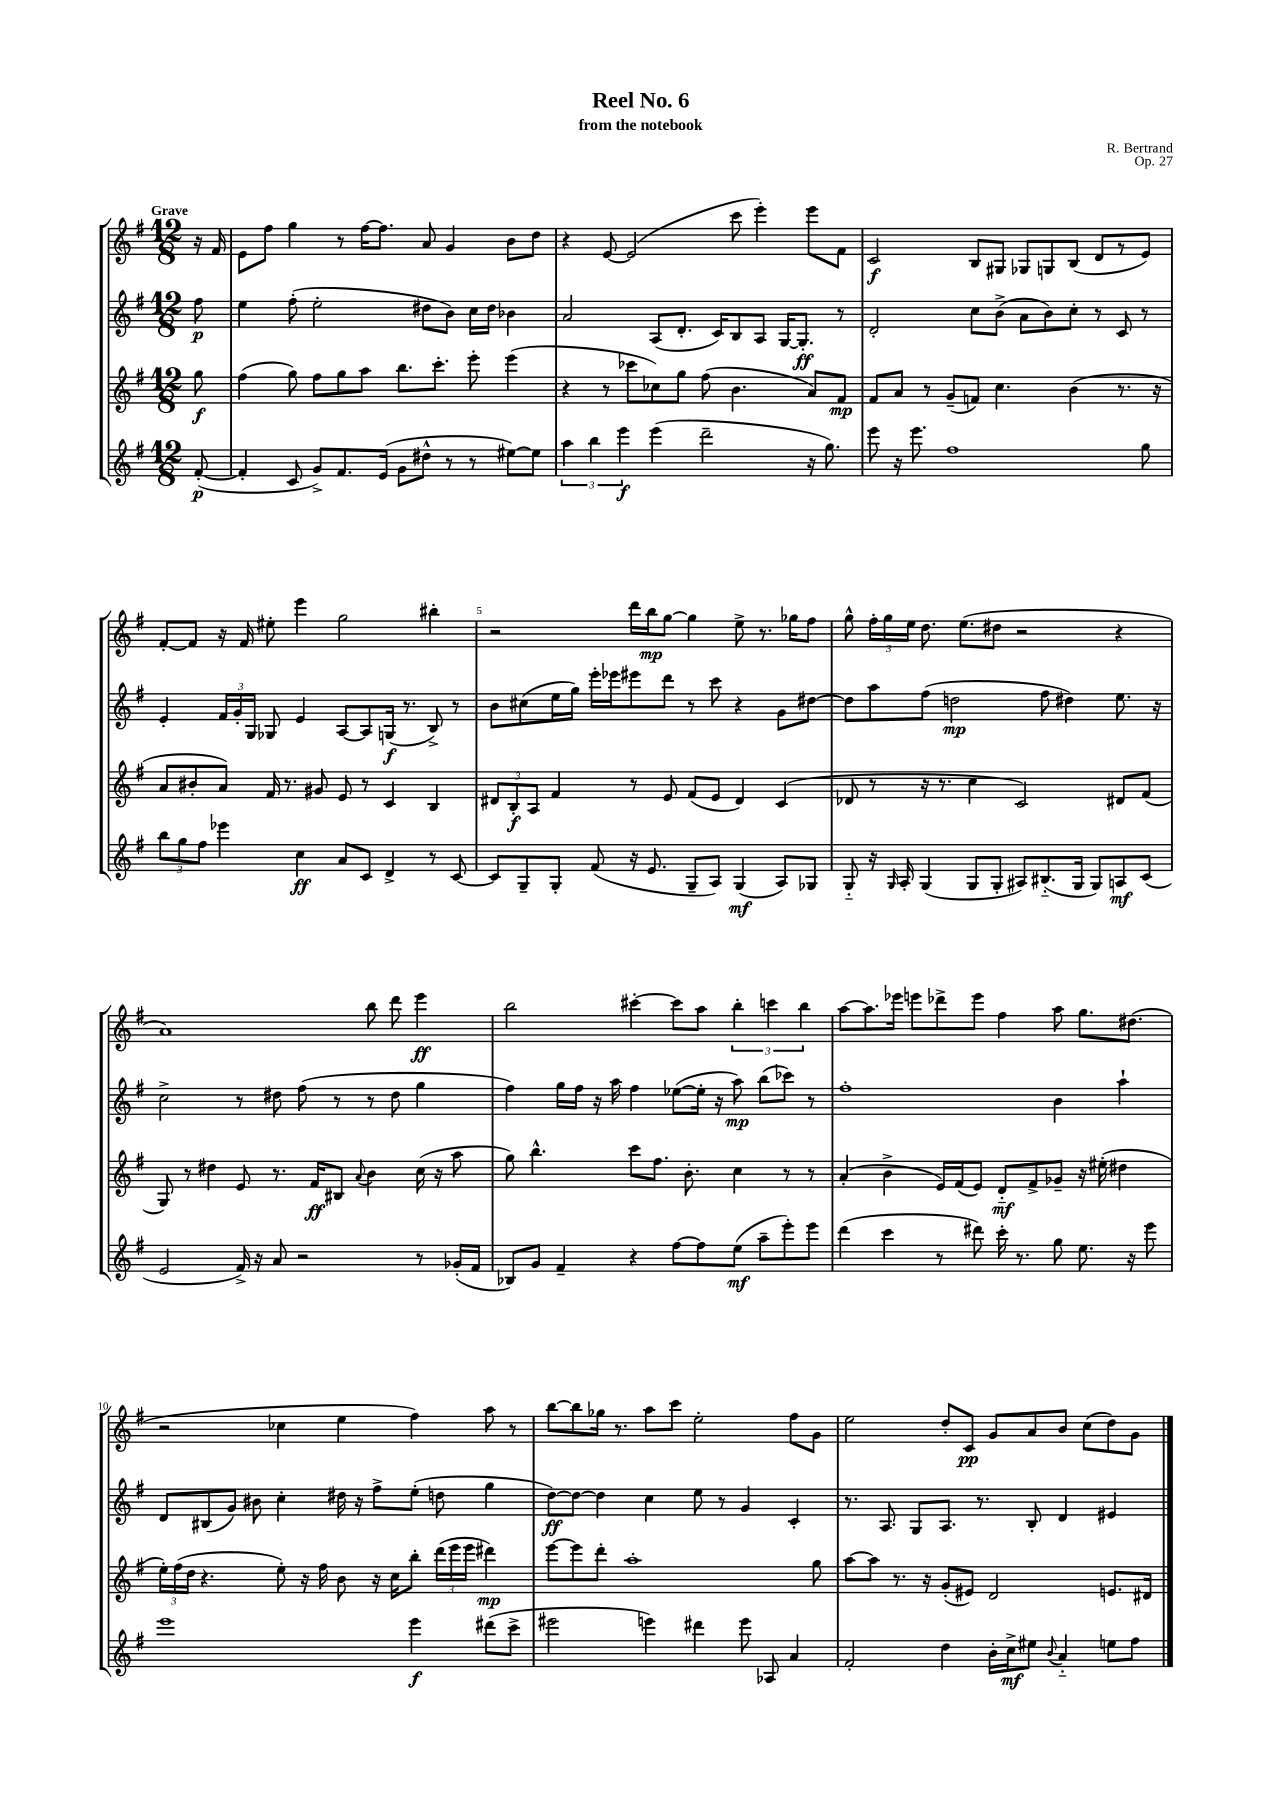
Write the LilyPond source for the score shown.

\header { title = "Reel No. 6" composer = "R. Bertrand" subtitle = "from the notebook" opus = "Op. 27" }
<<
\new StaffGroup <<
\new Staff = "s0" {
    \clef treble \key g \major \numericTimeSignature \time 12/8 \partial 8 \tempo "Grave"
    \autoBeamOff r16 fis'16 |
    e'8[ fis''8] g''4 r8 fis''16[~ fis''8.] a'8 g'4 b'8[ d''8] |
    r4 e'8~ e'2( c'''8 e'''4-.) e'''8[ fis'8] |
    c'2\f b8[ gis8] ges8[ g8 b8]( d'8[ r8 e'8]) |
    fis'8[~-. fis'8] r16 fis'16 eis''8-. e'''4 g''2 bis''4-. |
    r2 d'''16[ b''16\mp g''8]~ g''4 e''8-> r8. ges''16[ fis''8] |
    g''8-^ \tuplet 3/2 { fis''16[-. g''16 e''16] } d''8. e''8.[( dis''8] r2 r4 |
    a'1) b''8 d'''8 e'''4\ff |
    b''2 cis'''4~-. cis'''8[ a''8] \tuplet 3/2 { b''4-. c'''4 b''4 } |
    a''8[~ a''8. ees'''16] e'''8[ des'''8-> e'''8] fis''4 a''8 g''8.[ dis''8.]( |
    r2 ces''4 e''4 fis''4) a''8 r8 |
    b''8[~ b''8 ges''16] r8. a''8[ c'''8] e''2-. fis''8[ g'8] |
    e''2 d''8[-. c'8]\pp g'8[ a'8 b'8] c''8[( d''8) g'8] \bar "|." |
}
\new Staff = "s1" {
    \clef treble \key g \major \numericTimeSignature \time 12/8 \partial 8
    \autoBeamOff fis''8\p |
    e''4 fis''8-.( e''2-. dis''8[ b'8]) c''16[ dis''16] bes'4 |
    a'2 a8[( d'8.]-. c'16[) b8 a8] g16[~ g8.]-.\ff r8 |
    d'2-. c''8[ b'8]->( a'8[ b'8) c''8]-. r8 c'8 r8 |
    e'4-. \tuplet 3/2 { fis'16[ g'16-. g16] } ges8 e'4 a8[~ a8 g16]\f( r8. b8->) r8 |
    b'8[ cis''8( e''16 g''16]) e'''16[-. ees'''16 eis'''8 d'''8] r8 c'''8 r4 g'8[ dis''8]~ |
    dis''8[ a''8 fis''8]( d''2\mp fis''8 dis''4) e''8. r16 |
    c''2-> r8 dis''8 fis''8( r8 r8 dis''8 g''4 |
    fis''4) g''16[ fis''16] r16 a''16 fis''4 ees''8[~( ees''16]-. r16 a''8\mp) b''8[( ces'''8]) r8 |
    fis''1-. b'4 a''4-! |
    d'8[ bis8( g'8]) bis'8 c''4-. dis''16 r16 fis''8[-> e''8]-.( d''8 g''4 |
    d''8[~\ff) d''8]~ d''4 c''4 e''8 r8 g'4 c'4-. |
    r8. a8. g8[ a8.] r8. b8-. d'4 eis'4 \bar "|." |
}
\new Staff = "s2" {
    \clef treble \key g \major \numericTimeSignature \time 12/8 \partial 8
    \autoBeamOff g''8\f |
    fis''4( g''8) fis''8[ g''8 a''8] b''8.[ c'''8.]-. e'''8-. e'''4( |
    r4 r8 ces'''8[ ces''8) g''8] fis''8( b'4. a'8[) fis'8]\mp |
    fis'8[ a'8] r8 g'8[--( f'8]) c''4. b'4( r8. r16 |
    a'8[ bis'8-. a'8]) fis'16 r8. gis'8 e'8 r8 c'4 b4 |
    \tuplet 3/2 { dis'8[ b8-.\f a8] } fis'4 r8 e'8 fis'8[( e'8] dis'4) c'4( |
    des'8 r8 r16 r8. c''4 c'2) dis'8[ fis'8]( |
    g8) r8 dis''4 e'8 r8. fis'16[\ff bis8] \appoggiatura { a'8 } b'4 c''16( r16 a''8 |
    g''8) b''4.-^ c'''8[ fis''8.] b'8.-. c''4 r8 r8 |
    a'4-.( b'4-> e'16[) fis'16( e'8]) d'8[-_\mf fis'8-> ges'8]-- r16 eis''16-.( dis''4 |
    \tuplet 3/2 { e''16[-.) fis''16( d''16] } r4. e''8-.) r16 fis''16 b'8 r16 c''16[ b''8]-. \tuplet 3/2 { d'''16[( e'''16 e'''16] } dis'''4\mp) |
    e'''8[~ e'''8 d'''8]-. a''1-. g''8 |
    a''8[~ a''8] r8. r16 g'8[-.( eis'8]) d'2 e'8.[ dis'16] \bar "|." |
}
\new Staff = "s3" {
    \clef treble \key g \major \numericTimeSignature \time 12/8 \partial 8
    \autoBeamOff fis'8~-.\p( |
    fis'4-. c'8 g'8[->) fis'8. e'16]( g'8[ dis''8]-^ r8 r8 eis''8[~) eis''8] |
    \tuplet 3/2 { a''4 b''4 e'''4\f } e'''4( d'''2-- r16 g''8.) |
    e'''8 r16 e'''8. fis''1 g''8 |
    \tuplet 3/2 { b''8[ g''8 fis''8] } ees'''4 c''4\ff a'8[ c'8] d'4-> r8 c'8~ |
    c'8[ g8-- g8]-. fis'8( r16 e'8. g8[-- a8]) g4\mf( a8[) ges8] |
    g8-_ r16 \grace { g16 } a16-. g4( g8[ g8]-. ais8[) bis8.-_( g16] g8[) a8\mf c'8]( |
    e'2 fis'16->) r16 a'8 r2 r8 ges'16[-.( fis'16] |
    bes8[) g'8] fis'4-- r4 fis''8[~ fis''8 e''8]\mf( a''8[-- e'''8-.) e'''8] |
    d'''4( c'''4 r8 dis'''8) c'''16-. r8. g''8 e''8. r16 e'''8 |
    e'''1 e'''4\f dis'''8[( c'''8]-> |
    eis'''2 e'''4) dis'''4 e'''8 aes8 a'4 |
    fis'2-. d''4 b'16[-. c''16->\mf eis''8] \appoggiatura { b'8 } a'4-_ e''8[ fis''8] \bar "|." |
}
>>
>>
\layout { \context { \Score \override BarNumber.break-visibility = ##(#f #t #t) barNumberVisibility = #(every-nth-bar-number-visible 5) } }
